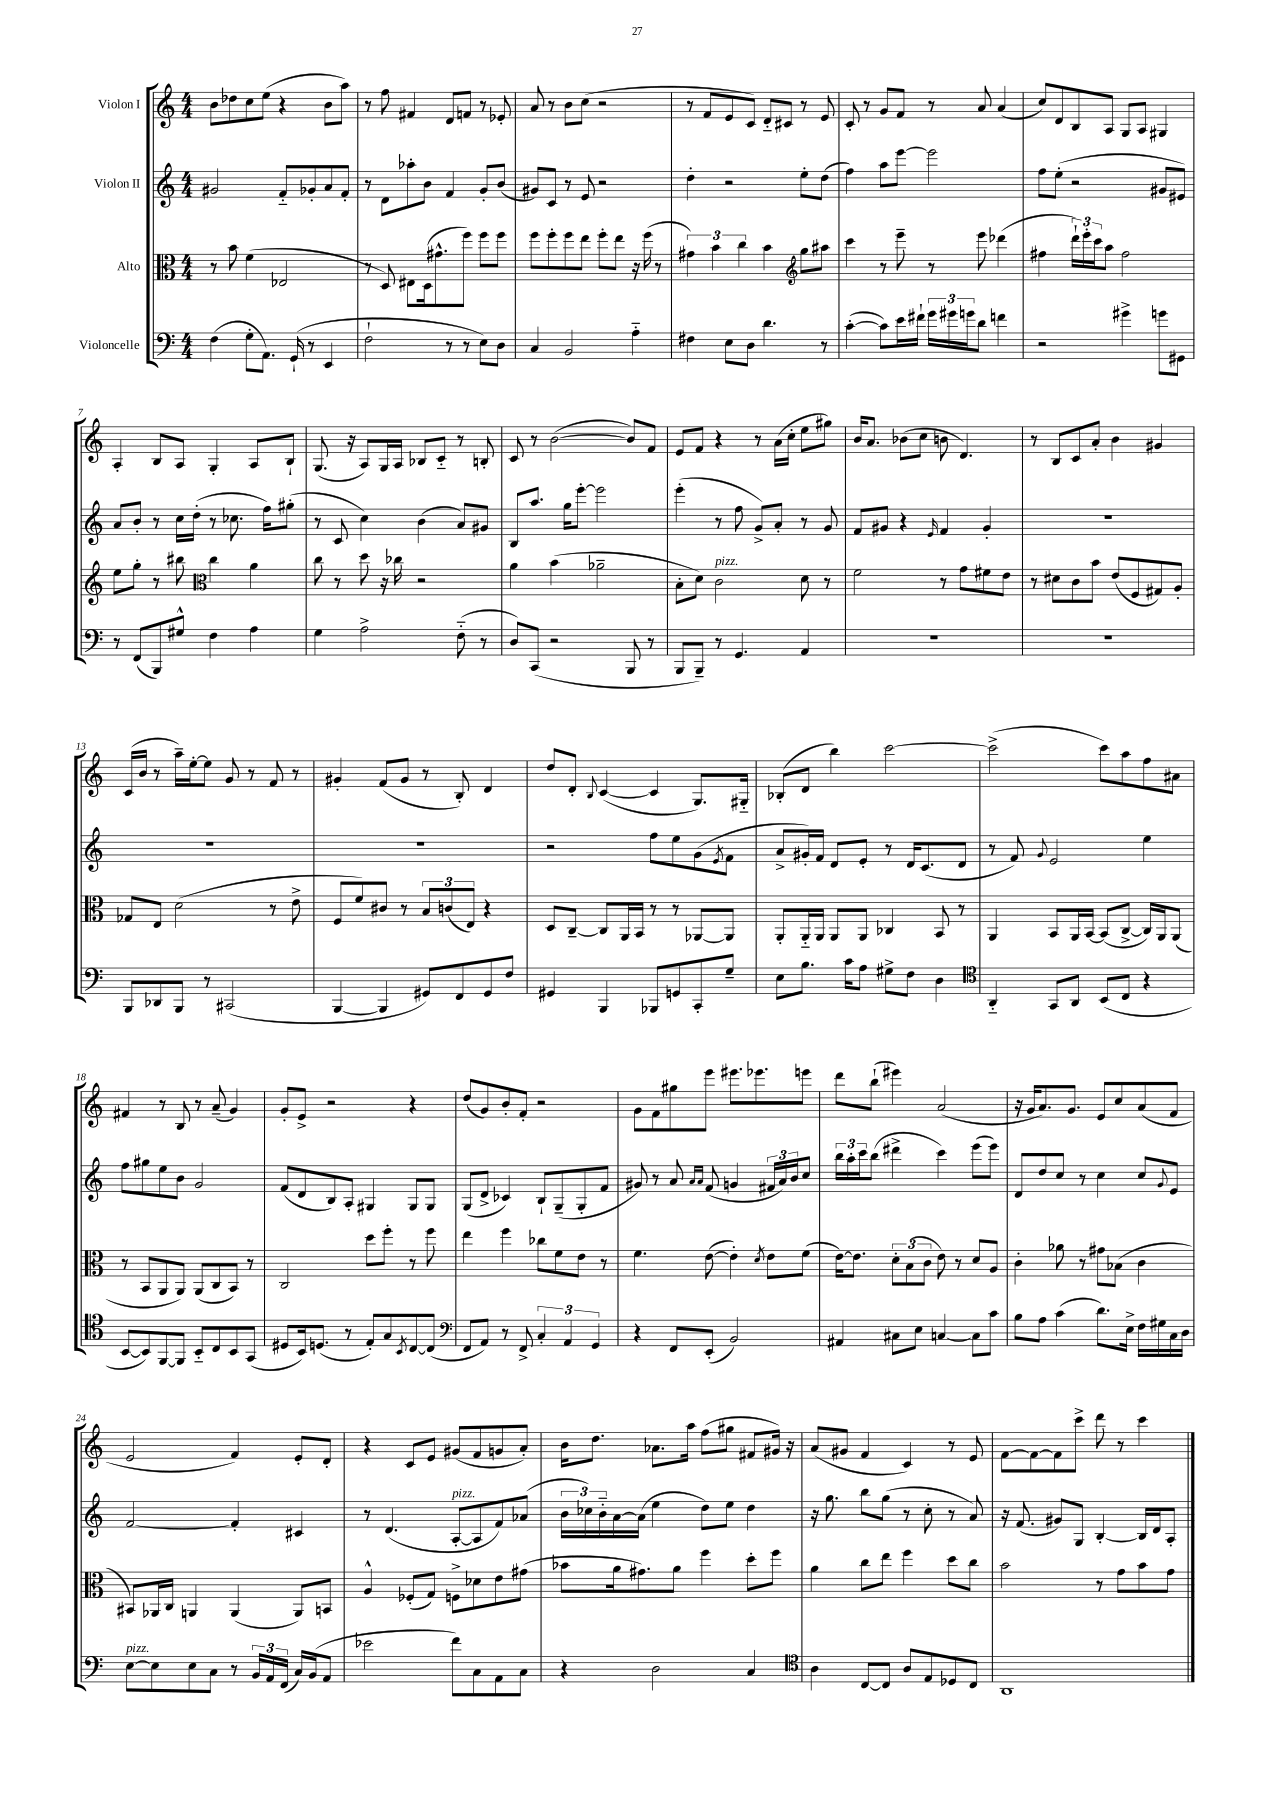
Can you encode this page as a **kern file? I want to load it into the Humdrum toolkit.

**kern	**kern	**kern	**kern
*staff4	*staff3	*staff2	*staff1
*clefF4	*clefC3	*clefG2	*clefG2
*k[]	*k[]	*k[]	*k[]
*M4/4	*M4/4	*M4/4	*M4/4
(4F	8r	2g#	8b
.	8b	.	8dd-
8G'	(4f	.	8cc
8.AA)	.	.	(8ee
.	2E-	8f'~	4r
(16GG`	.	.	.
8r	.	8g-'	.
4EE	.	8a	8b
.	.	8f'	8aa)
=	=	=	=
2F`	8r	8r	8r
.	8D)	8d	8ff
.	8E#	8aa-'	4f#
.	(16D	8b	.
.	8.g#^^	.	.
8r	.	4f	8d
8r	8ff)	.	8f
8E)	8ff	8g'	8r
8D	8ff	(8b	8e-'
=	=	=	=
4C	8ff	8g#)	8a
.	8ff'	8c	8r
2BB	8ff	8r	8b
.	8ee	8e	(8cc
.	8ff'	2r	2r
.	8ee	.	.
4A'~	16r	.	.
.	(16ff	.	.
.	8r	.	.
=	=	=	=
4F#	6g#)	4dd'	8r
.	.	.	8f
.	6b	.	.
8E	.	2r	8e
.	6cc	.	.
8D	.	.	8c)
4.d	4b	.	8d'~
.	.	.	8c#
*	*clefG2	*	*
.	8gg	8ee'	8r
8r	8aa#	(8dd	8e
=	=	=	=
([4c'	4ccc	4ff)	8c'
.	.	.	8r
8c])	8r	8aa	8g
16e	8eee~	[8eee	8f
16f#`	.	.	.
24g	8r	2eee]	8r
24g#	.	.	.
24g	.	.	.
8d	8eee	.	8a
4f	(4ddd-	.	(4a
=	=	=	=
2r	4ff#	8ff	8cc)
.	.	(8ee'	8d
.	24ddd`)	2r	8B
.	24eee'	.	.
.	24ccc	.	.
.	8aa	.	8A
4g#^	2ff#	.	8G
.	.	.	8A
8g	.	8g#	4G#
8GG#	.	8e#)	.
=	=	=	=
8r	8ee	8a	4A'
(8FF	8gg'	8b'	.
8BBB)	8r	8r	8B
8G#^^	8bb#	16cc	8A
.	.	(16dd'	.
*	*clefC3	*	*
4F	4cc	8r	4G'
.	.	8.cc-	.
4A	4a	.	8A
.	.	16ff)	.
.	.	(8gg#'	8B`
=	=	=	=
4G	8cc	8r	(8.G
.	8r	8c	.
.	.	.	16r
2A^	8dd	4cc)	8A)
.	16r	.	16G
.	16cc-	.	16A
.	2r	(4b	8B-
.	.	.	8c'~
(8F'~	.	8a)	8r
8r	.	8g#	8B'
=	=	=	=
8D)	4a	8B	8c
(8CC	.	8.aa	8r
2r	(4b	.	([2b
.	.	16gg	.
.	.	[8eee'	.
.	2a-~	2eee]	.
8BBB	.	.	8b])
8r	.	.	8f
=	=	=	=
8BBB	8B'	(4eee'	8e
8BBB~)	8d)	.	8f
8r	2c	8r	4r
4.GG	.	8ff	.
.	.	8g^)	8r
.	.	8a'	(16a
.	.	.	16cc'
4AA	8d	8r	8ee
.	8r	8g	8gg#)
=	=	=	=
1r	2f	8f	16b
.	.	.	8.a
.	.	8g#	.
.	.	4r	(8b-
.	.	.	8cc
.	.	16qqe	.
.	8r	4f	8b
.	8g	.	4.d)
.	8f#	4g#'	.
.	8e	.	.
=	=	=	=
1r	8r	1r	8r
.	8d#	.	8B
.	8c	.	8c
.	8b	.	8a'
.	(8e	.	4b
.	8F	.	.
.	8G#)	.	4g#
.	8A'	.	.
=	=	=	=
8BBB	8G-	1r	(16c
.	.	.	16b
8DD-	8E	.	8r
8BBB	(2d	.	16aa~)
.	.	.	[16ee'
8r	.	.	8ee]
(2CC#	.	.	8g
.	.	.	8r
.	8r	.	8f
.	8e^	.	8r
=	=	=	=
[4BBB	8F	1r	4g#'
.	8f)	.	.
4BBB]	8c#	.	(8f
.	8r	.	8g#
8GG#)	12B	.	8r
.	(12c	.	.
8FF	.	.	8B')
.	12E)	.	.
8GG#	4r	.	4d
8F	.	.	.
=	=	=	=
4GG#	8D	2r	8dd
.	[8C~	.	8d'
.	.	.	8qqB
4BBB	8C]	.	([4c
.	16AA	.	.
.	16BB	.	.
8BBB-	8r	8ff	4c]
8GG	8r	8ee	.
8CC'	[8AA-	(8g	8.G)
.	.	8qe	.
8G~	8AA-]	8f	.
.	.	.	16G#'~
=	=	=	=
8E	8AA'	8a^	(8B-'
8.B	16AA'~	16g#')	8d
.	16AA	16f	.
.	8AA	8d	4bb)
16c	.	.	.
8A	8AA	8e'	.
8G#^	4C-	8r	[2ccc
8F	.	16d	.
.	.	(8.c	.
4D	8BB	.	.
.	8r	8d	.
=	=	=	=
*clefC4	*	*	*
4AA'~	4AA	8r	(2ccc^]
.	.	8f)	.
.	.	8qqg	.
8GG	8BB	2e	.
8AA	16AA	.	.
.	[16BB	.	.
(8BB	(8BB]	.	8ccc)
8C	[8C^	.	8aa
4r	16C])	4ee	8ff
.	16AA	.	.
.	(8AA	.	8a#
=	=	=	=
[8BB	8r	8ff	4f#
8BB])	8BB	8gg#	.
[8FF	8AA	8ee	8r
8FF]	8AA)	8b	8B
8BB'~	(8AA	2g	8r
8C	8C	.	(8a~
8BB	8BB)	.	4g)
(8GG	8r	.	.
=	=	=	=
8D#	2C	(8f	8g'
16BB)	.	8d	8e^
(8.D	.	.	.
.	.	8B)	2r
8r	.	8A'	.
8E')	8dd	4G#	.
8G	8ff'	.	.
8qBB	.	.	.
[8C	8r	8G#	4r
(8C]	8ff	8G#	.
=	=	=	=
*clefF4	*	*	*
8FF	4ee	(8G	(8dd
8AA)	.	8d^	8g)
8r	4ff	4c-)	8b'
8FF^	.	.	8f'
6C'	8cc-	8B`	2r
.	8f	(8G~	.
6AA	.	.	.
.	8e	8G'	.
6GG	.	.	.
.	8r	8f	.
=	=	=	=
4r	4.f	8g#)	8g
.	.	8r	8f
8FF	.	8a	8gg#
.	.	16qqa	.
.	.	16qqa	.
(8EE'	([8e	(8f	8eee
2BB)	4e'])	4g	8.eee#
.	.	.	8.eee-
.	8qd	.	.
.	8e	24f#	.
.	.	24a)	.
.	.	24b	.
.	(8f	8cc	8eee
=	=	=	=
4AA#	[16e)	24bb	8ddd
.	.	24aa'	.
.	8.e]	.	.
.	.	24ccc	.
.	.	(8bb	(8bb`
8C#	12d'	4ddd#^	4eee#)
.	(12B	.	.
8E	.	.	.
.	12c	.	.
[4C	8e)	4ccc)	(2a
.	8r	.	.
8C]	8d	(8eee	.
8c	8A	8eee)	.
=	=	=	=
8B	4c'	8d	16r
.	.	.	16g
8A	.	8dd	8.a)
(4c	8a-	8cc	.
.	.	.	8.g
.	8r	8r	.
8.d)	8g#	4cc	8e
.	(8B-	.	8cc
16E^	.	.	.
16F	4c	8cc	(8a
16G#	.	.	.
.	.	8qqg	.
16C	.	8e	8f
16D	.	.	.
=	=	=	=
[8E	8BB#)	[2f	2e
8E]	16AA-	.	.
.	16C	.	.
8E	4AA	.	.
8C	.	.	.
8r	(4AA	4f']	4f)
24BB	.	.	.
24AA	.	.	.
(24FF	.	.	.
16C)	8AA)	4c#	8e'
(16BB	.	.	.
8AA	8BB	.	8d'
=	=	=	=
2e-	4A^^	8r	4r
.	.	(4.d	.
.	(8F-'	.	8c
.	8G)	.	8e
8f)	8F^	[8A'	(8g#
8C	8d-	8A]	8f
8AA	8e	8f)	8g
8C	(8g#	(8a-	8a')
=	=	=	=
4r	8b-	24b	16b
.	.	24cc-)	.
.	.	.	8.dd
.	.	24b'~	.
.	16a	[16a	.
.	8.g#)	(16a]	.
2D	.	4ee	8.a-
.	8a	.	.
.	.	.	16aa
.	4ff	8dd)	(8ff
.	.	8ee	8gg#
4C	8dd'	4dd	8f#
.	8ff	.	16g#)
.	.	.	16r
=	=	=	=
*clefC4	*	*	*
4A	4a	16r	(8a
.	.	8.gg	.
.	.	.	8g#
[8C	8cc	8bb	4f
8C]	8ee	(8gg	.
8A	4ff	8r	4c)
8E	.	8cc'	.
8D-	8dd	8r	8r
8C	8cc	8a)	8e
=	=	=	=
1AA	2b	16r	[8f
.	.	(8.f	.
.	.	.	8f_
.	.	8g#)	8f]
.	.	8G	8ccc^
.	8r	[4B'	8ddd
.	8g	.	8r
.	8b	16B]	4ccc
.	.	16d	.
.	8g	8A'	.
==	==	==	==
*-	*-	*-	*-
